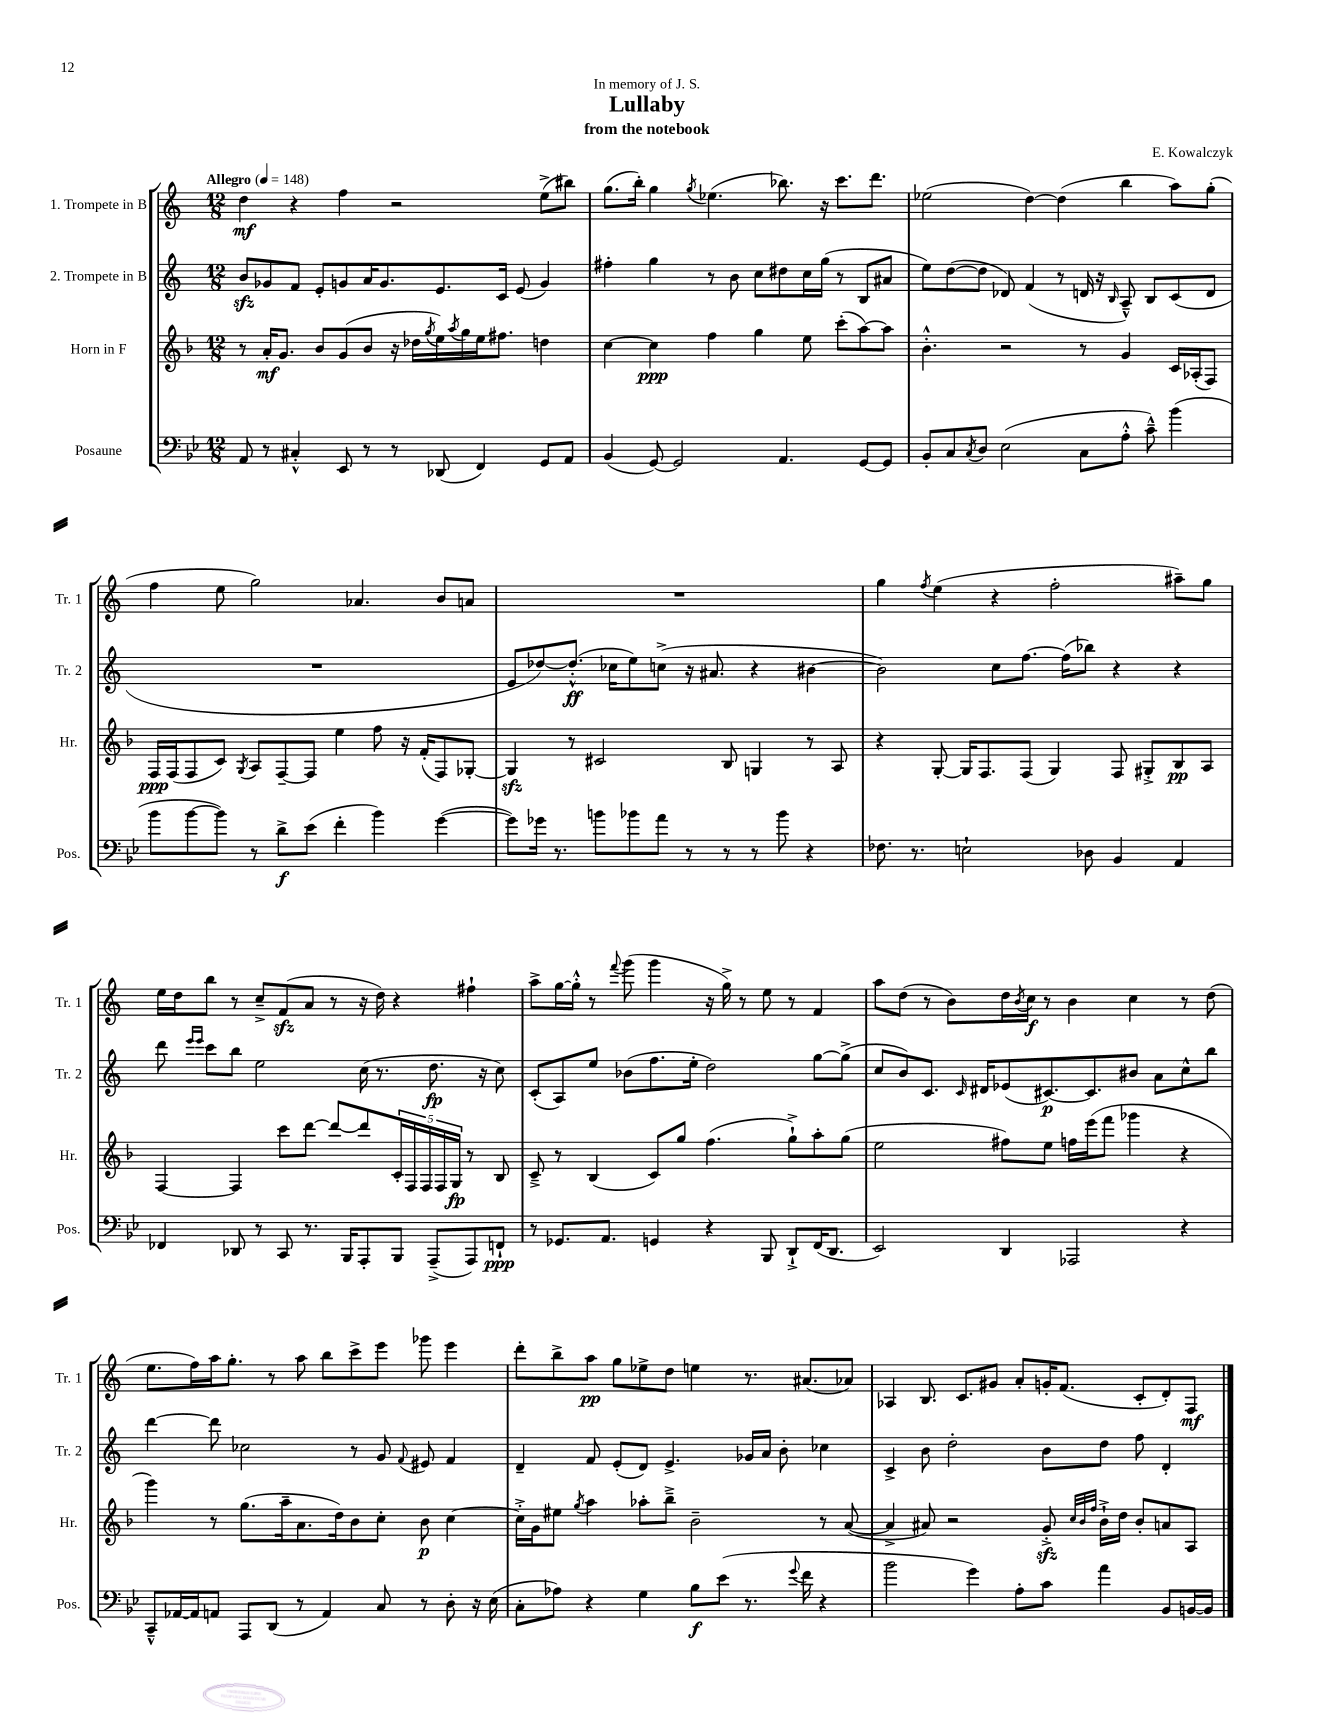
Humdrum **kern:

**kern	**kern	**kern	**kern
*staff4	*staff3	*staff2	*staff1
*clefF4	*clefG2	*clefG2	*clefG2
*k[b-e-]	*k[b-]	*k[]	*k[]
*M12/8	*M12/8	*M12/8	*M12/8
*MM148	*MM148	*MM148	*MM148
8AA	8r	8b	4dd
8r	16a'	8g-	.
.	8.g	.	.
4C#'^^	.	8f	4r
.	8b-	8e'	.
8EE-	(8g	8g	4ff
8r	8b-	16a	.
.	.	8.g	.
8r	16r	.	2r
.	16dd-	.	.
.	8qgg	.	.
(8DD-	16ee)	8.e	.
.	8qaa	.	.
.	16gg	.	.
4FF)	16ee	.	.
.	8.ff#	16c	.
.	.	(8e	.
8GG	4dd	4g)	(8ee^
8AA	.	.	8bb#)
=	=	=	=
(4BB-	[4cc	4ff#'	(8.gg
.	.	.	16bb')
[8GG)	4cc]	4gg	4gg
2GG]	.	.	.
.	.	.	8qgg
.	4ff	8r	(4.ee-
.	.	8b	.
.	4gg	8cc	.
4.AA	.	8dd#	8.bb-)
.	8ee	16cc	.
.	.	(16gg	16r
.	(8ccc'	8r	8.ccc
[8GG	[8aa)	8B	.
.	.	.	8.ddd
8GG]	8aa]	8a#	.
=	=	=	=
8BB-'	4.b-'^^	8ee)	(2ee-
8C	.	([8dd	.
8qC	.	.	.
8D	.	8dd]	.
(2E-	2r	8d-)	.
.	.	(4f	[4dd)
.	.	8r	(4dd]
8C	8r	16d	.
.	.	16r	.
.	.	16qqB	.
8A'^^	4g	8A~^^)	4bb
8c~^^)	.	8B	.
(4b-	16c	(8c	8aa)
.	(16A-'	.	.
.	8F)	8d	(8gg'
=	=	=	=
8b-	16F	1.r	4ff
.	(16F	.	.
[8b-	8F	.	.
8b-])	8c)	.	8ee
.	8qG	.	.
8r	8A	.	2gg)
8d^	[8F~	.	.
(8e-	8F]	.	.
4f'	4ee	.	.
.	.	.	4.a-
4b-)	8ff	.	.
.	16r	.	.
.	(16f'	.	.
([4g	8F)	.	8b
.	[8G-'	.	8a
=	=	=	=
8g])	4G-]	8e	1.r
16g-	.	[8dd-)	.
8.r	.	.	.
.	8r	(8.dd-'^^]	.
8b	2c#	.	.
.	.	16cc-	.
8b-	.	8ee)	.
8a	.	(8cc^	.
8r	.	16r	.
.	.	8.a#	.
8r	8B-	.	.
8r	4G	4r	.
8b-	.	.	.
4r	8r	[4b#	.
.	8A	.	.
=	=	=	=
8.F-	4r	2b#])	4gg
8.r	.	.	.
.	.	.	8qff
.	[8G'	.	(4ee
2E`	16G]	.	.
.	8.F	.	.
.	.	8cc	4r
.	(8F	[8.ff	.
.	4G)	.	2ff'
.	.	(16ff]	.
8D-	.	8bb-)	.
4BB-	8F	4r	.
.	8G#'^	.	.
4AA	8B-	4r	8aa#~)
.	8A	.	8gg
=	=	=	=
4FF-	[4F	8ddd	16ee
.	.	.	16dd
.	.	16qqeee	.
.	.	16qqeee	.
.	.	8ccc	8bb
8DD-	4F]	8bb	8r
8r	.	2ee	8cc~^
8CC	8ccc	.	(8f
8.r	[8ddd	.	8a
.	8ddd_	.	8r
16BBB-	.	.	.
8AAA'	8ddd]	(16cc	16r
.	.	8.r	16dd)
8BBB-	20c'	.	4r
.	20F	.	.
.	20F	.	.
(8AAA~^	.	8.dd	.
.	20F	.	.
.	20G	.	.
8AAA)	8r	.	4ff#`
.	.	16r	.
8FF`	8B-	8cc)	.
=	=	=	=
8r	8c~^	(8c'	8aa^
8.GG-	8r	8A)	[16gg
.	.	.	16gg'^^]
.	(4B-	8ee	8r
8.AA	.	.	.
.	.	.	8qqfff
.	.	(8b-	(8ggg
4GG	8c)	8.ff	4ggg
.	8gg	.	.
.	.	16ee'	.
4r	(4.ff	2dd)	16r
.	.	.	16gg^)
.	.	.	8r
8BBB-	.	.	8ee
8DD`^	8gg`^)	.	8r
(16FF	8aa'	[8gg	4f
8.DD	.	.	.
.	(8gg	(8gg^]	.
=	=	=	=
2EE-)	2ee	8cc	8aa
.	.	8b)	(8dd
.	.	8.c	8r
.	.	.	8b)
.	.	16qqc	.
.	.	16d#	.
4DD	8ff#)	(8e-	16dd
.	.	.	8qb
.	.	.	16cc
.	8ee	[8.c#)	8r
2AAA-	16ff	.	4b
.	(16eee	8.c#]	.
.	8fff	.	.
.	4ggg-	8b#	4cc
.	.	8a	.
4r	4r	8cc^^	8r
.	.	8bb	(8dd
=	=	=	=
8CC~^^	4ggg)	[4ddd	8.ee
[16AA-	.	.	.
16AA-]	.	.	16ff)
8AA	8r	8ddd]	16aa
.	.	.	8.gg'
8AAA	(8.gg	2cc-	.
(8DD	.	.	8r
.	16aa~	.	.
8r	8.a	.	8aa
4AA)	.	.	8bb
.	16dd)	.	.
.	8b-	8r	8ccc^
8C	8cc'	8g	8eee
.	.	8qqf	.
8r	8b-	8e#	8ggg-
8D'	[4cc	4f	4eee
16r	.	.	.
(16E-	.	.	.
=	=	=	=
8C'	16cc'^]	4d~	8ddd'
.	16g	.	.
8A-)	8ee#	.	8bb^
.	8qgg	.	.
4r	4aa	8f	8aa
.	.	(8e'	8gg
4G	8aa-'	8d)	8ee-^
.	8bb-~^	4.e^	8dd
8B-	2b-~	.	4ee
(8e-	.	.	.
8.r	.	16g-	8.r
.	.	16a	.
.	.	8b'	.
8qqg	.	.	.
16f	.	.	(8.a#
4r	8r	4cc-	.
.	([8a	.	8a-)
=	=	=	=
2b-	4a^]	4c^	4A-
.	8a#)	8b	8.B
.	2r	2dd'	.
.	.	.	8.c
4g)	.	.	.
.	.	.	8g#
8A'	.	.	8a'
8c	8g'^	8b	16g'
.	.	.	(8.f
.	32qqcc	.	.
.	32qqb-	.	.
.	32qqff	.	.
4a	16b-`^	8dd	.
.	16dd	.	.
.	8b-'	8ff	8c'
8BB-	8a	4d'	8d')
[16BB	8A	.	8F
16BB]	.	.	.
==	==	==	==
*-	*-	*-	*-
